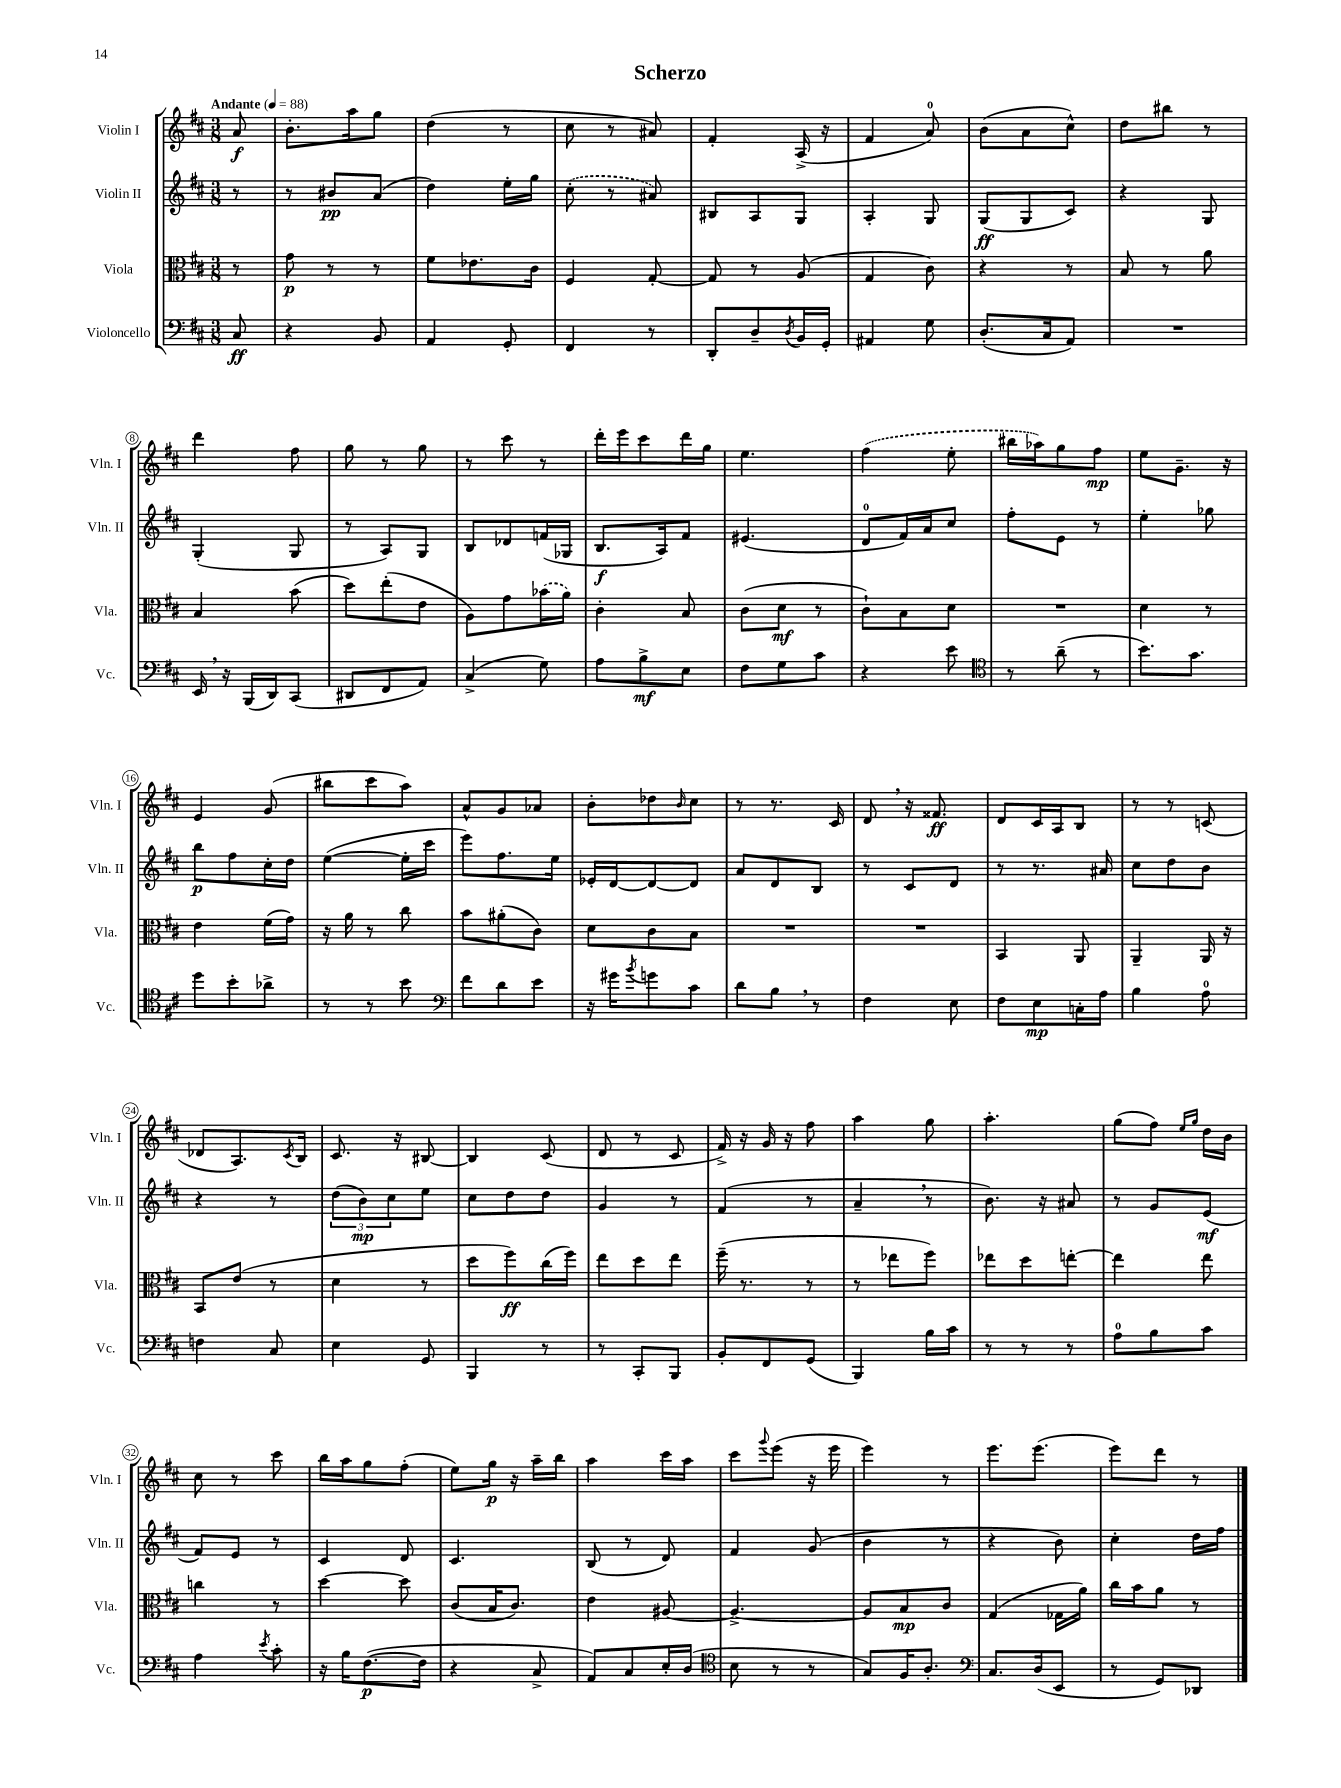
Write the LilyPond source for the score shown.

\header { title = "Scherzo" }
<<
\new StaffGroup <<
\new Staff = "s0" \with { instrumentName = "Violin I" shortInstrumentName = "Vln. I" } {
    \clef treble \key d \major \numericTimeSignature \time 3/8 \partial 8 \tempo "Andante" 4 = 88
    a'8\f |
    b'8.-. a''16 g''8 |
    d''4( r8 |
    cis''8 r8 ais'8) |
    fis'4-. a16->( r16 |
    fis'4 a'8-0) |
    b'8( a'8 cis''8-^) |
    d''8 bis''8 r8 |
    d'''4 fis''8 |
    g''8 r8 g''8 |
    r8 cis'''8 r8 |
    d'''16-. e'''16 cis'''8 d'''16 g''16 |
    e''4. |
    \once \slurDashed fis''4( e''8-. |
    bis''16 aes''16) g''8 fis''8\mp |
    e''8 g'8.-- r16 |
    e'4 g'8( |
    bis''8 cis'''8 a''8) |
    a'8-^ g'8 aes'8 |
    b'8-. des''8 \grace { b'16 } cis''8 |
    r8 r8. cis'16 |
    d'8 \breathe r16 fisis'8.\ff |
    d'8 cis'16 a16 b8 |
    r8 r8 c'8( |
    des'8 a8.) \acciaccatura { cis'8 } b16 |
    cis'8. r16 bis8~ |
    bis4 cis'8( |
    d'8 r8 cis'8 |
    fis'16->) r16 g'16 r16 fis''8 |
    a''4 g''8 |
    a''4.-. |
    g''8( fis''8) \grace { e''16 g''16 } d''16 b'16 |
    cis''8 r8 cis'''8 |
    b''16 a''16 g''8 fis''8-.( |
    e''8) g''16\p r16 a''16-- b''16 |
    a''4 cis'''16 a''16 |
    cis'''8 \appoggiatura { g'''8 } e'''8( r16 e'''16 |
    e'''4) r8 |
    e'''8. e'''8.( |
    e'''8) d'''8 r8 \bar "|." |
}
\new Staff = "s1" \with { instrumentName = "Violin II" shortInstrumentName = "Vln. II" } {
    \clef treble \key d \major \numericTimeSignature \time 3/8 \partial 8
    r8 |
    r8 bis'8\pp a'8( |
    d''4) e''16-. g''16 |
    \once \slurDashed cis''8-.( r8 ais'8) |
    bis8 a8 g8 |
    a4-. g8 |
    g8\ff( g8 cis'8) |
    r4 g8 |
    g4-.( g8 |
    r8 a8) g8 |
    b8 des'8 f'16( ges16 |
    b8.\f a16) fis'8 |
    eis'4.( |
    d'8-0 fis'16) a'16 cis''8 |
    fis''8-. e'8 r8 |
    e''4-. ges''8 |
    b''8\p fis''8 cis''16-. d''16 |
    e''4~( e''16-. cis'''16 |
    e'''8) fis''8. e''16 |
    ees'16-. d'16~ d'8~ d'8 |
    a'8 d'8 b8 |
    r8 cis'8 d'8 |
    r8 r8. ais'16 |
    cis''8 d''8 b'8 |
    r4 r8 |
    \tuplet 3/2 { d''8( b'8\mp) cis''8 } e''8 |
    cis''8 d''8 d''8 |
    g'4 r8 |
    fis'4( r8 |
    a'4-- \breathe r8 |
    b'8.) r16 ais'8 |
    r8 g'8 e'8\mf( |
    fis'8) e'8 r8 |
    cis'4 d'8 |
    cis'4. |
    b8( r8 d'8) |
    fis'4 g'8( |
    b'4 r8 |
    r4 b'8) |
    cis''4-. d''16 fis''16 \bar "|." |
}
\new Staff = "s2" \with { instrumentName = "Viola" shortInstrumentName = "Vla." } {
    \clef alto \key d \major \numericTimeSignature \time 3/8 \partial 8
    r8 |
    g'8\p r8 r8 |
    fis'8 ees'8. cis'16 |
    fis4 g8~-. |
    g8 r8 a8( |
    g4 cis'8) |
    r4 r8 |
    b8 r8 a'8 |
    b4 b'8( |
    d''8) e''8-.( e'8 |
    a8) g'8 \once \slurDashed bes'16( a'16) |
    cis'4-. b8 |
    cis'8( d'8\mf r8 |
    cis'8-!) b8 d'8 |
    R4. |
    d'4 r8 |
    e'4 fis'16( g'16) |
    r16 a'16 r8 cis''8 |
    b'8 ais'8-.( cis'8) |
    d'8 cis'8 b8 |
    R4. |
    R4. |
    b,4 a,8 |
    a,4-- a,16 r16 |
    b,8 e'8( r8 |
    d'4 r8 |
    d''8 fis''8\ff) cis''16( fis''16) |
    e''8 d''8 e''8 |
    fis''16--( r8. r8 |
    r8 ees''8 fis''8) |
    ees''8 d''8 e''8~-. |
    e''4 e''8 |
    c''4 r8 |
    d''4~ d''8 |
    cis'8( b16 cis'8.) |
    e'4 ais8~ |
    ais4.~-> |
    ais8 b8\mp cis'8 |
    g4( ges16 a'16) |
    cis''16 b'16 a'8 r8 \bar "|." |
}
\new Staff = "s3" \with { instrumentName = "Violoncello" shortInstrumentName = "Vc." } {
    \clef bass \key d \major \numericTimeSignature \time 3/8 \partial 8
    cis8\ff |
    r4 b,8 |
    a,4 g,8-. |
    fis,4 r8 |
    d,8-. d8-- \acciaccatura { d8 } b,16 g,16-. |
    ais,4 g8 |
    d8.-.( cis16 a,8) |
    R4. |
    e,16 \breathe r16 b,,16( d,16) cis,8( |
    dis,8 fis,8 a,8) |
    cis4->( g8) |
    a8 b8->\mf e8 |
    fis8 g8 cis'8 |
    r4 e'8 |
    \clef tenor r8 a'8--( r8 |
    b'8.) g'8. |
    d''8 b'8-. aes'8-> |
    r8 r8 b'8 |
    \clef bass fis'8 d'8 e'8 |
    r16 gis'16 \acciaccatura { b'8 } g'8 cis'8 |
    d'8 b8 \breathe r8 |
    fis4 e8 |
    fis8 e8\mp c16-. a16 |
    b4 a8-0 |
    f4 cis8 |
    e4 g,8 |
    b,,4 r8 |
    r8 cis,8-. b,,8 |
    b,8-. fis,8 g,8( |
    b,,4) b16 cis'16 |
    r8 r8 r8 |
    a8-0 b8 cis'8 |
    a4 \acciaccatura { e'8 } cis'8-. |
    r16 b16 fis8.~\p( fis16 |
    r4 cis8-> |
    a,8) cis8 e16-. d16( |
    \clef tenor b8 r8 r8 |
    g8) fis16 a8.-. |
    \clef bass cis8. d16( e,8 |
    r8 g,8) des,8 \bar "|." |
}
>>
>>
\layout { \context { \Score \override BarNumber.stencil = #(make-stencil-circler 0.1 0.3 ly:text-interface::print) } }
